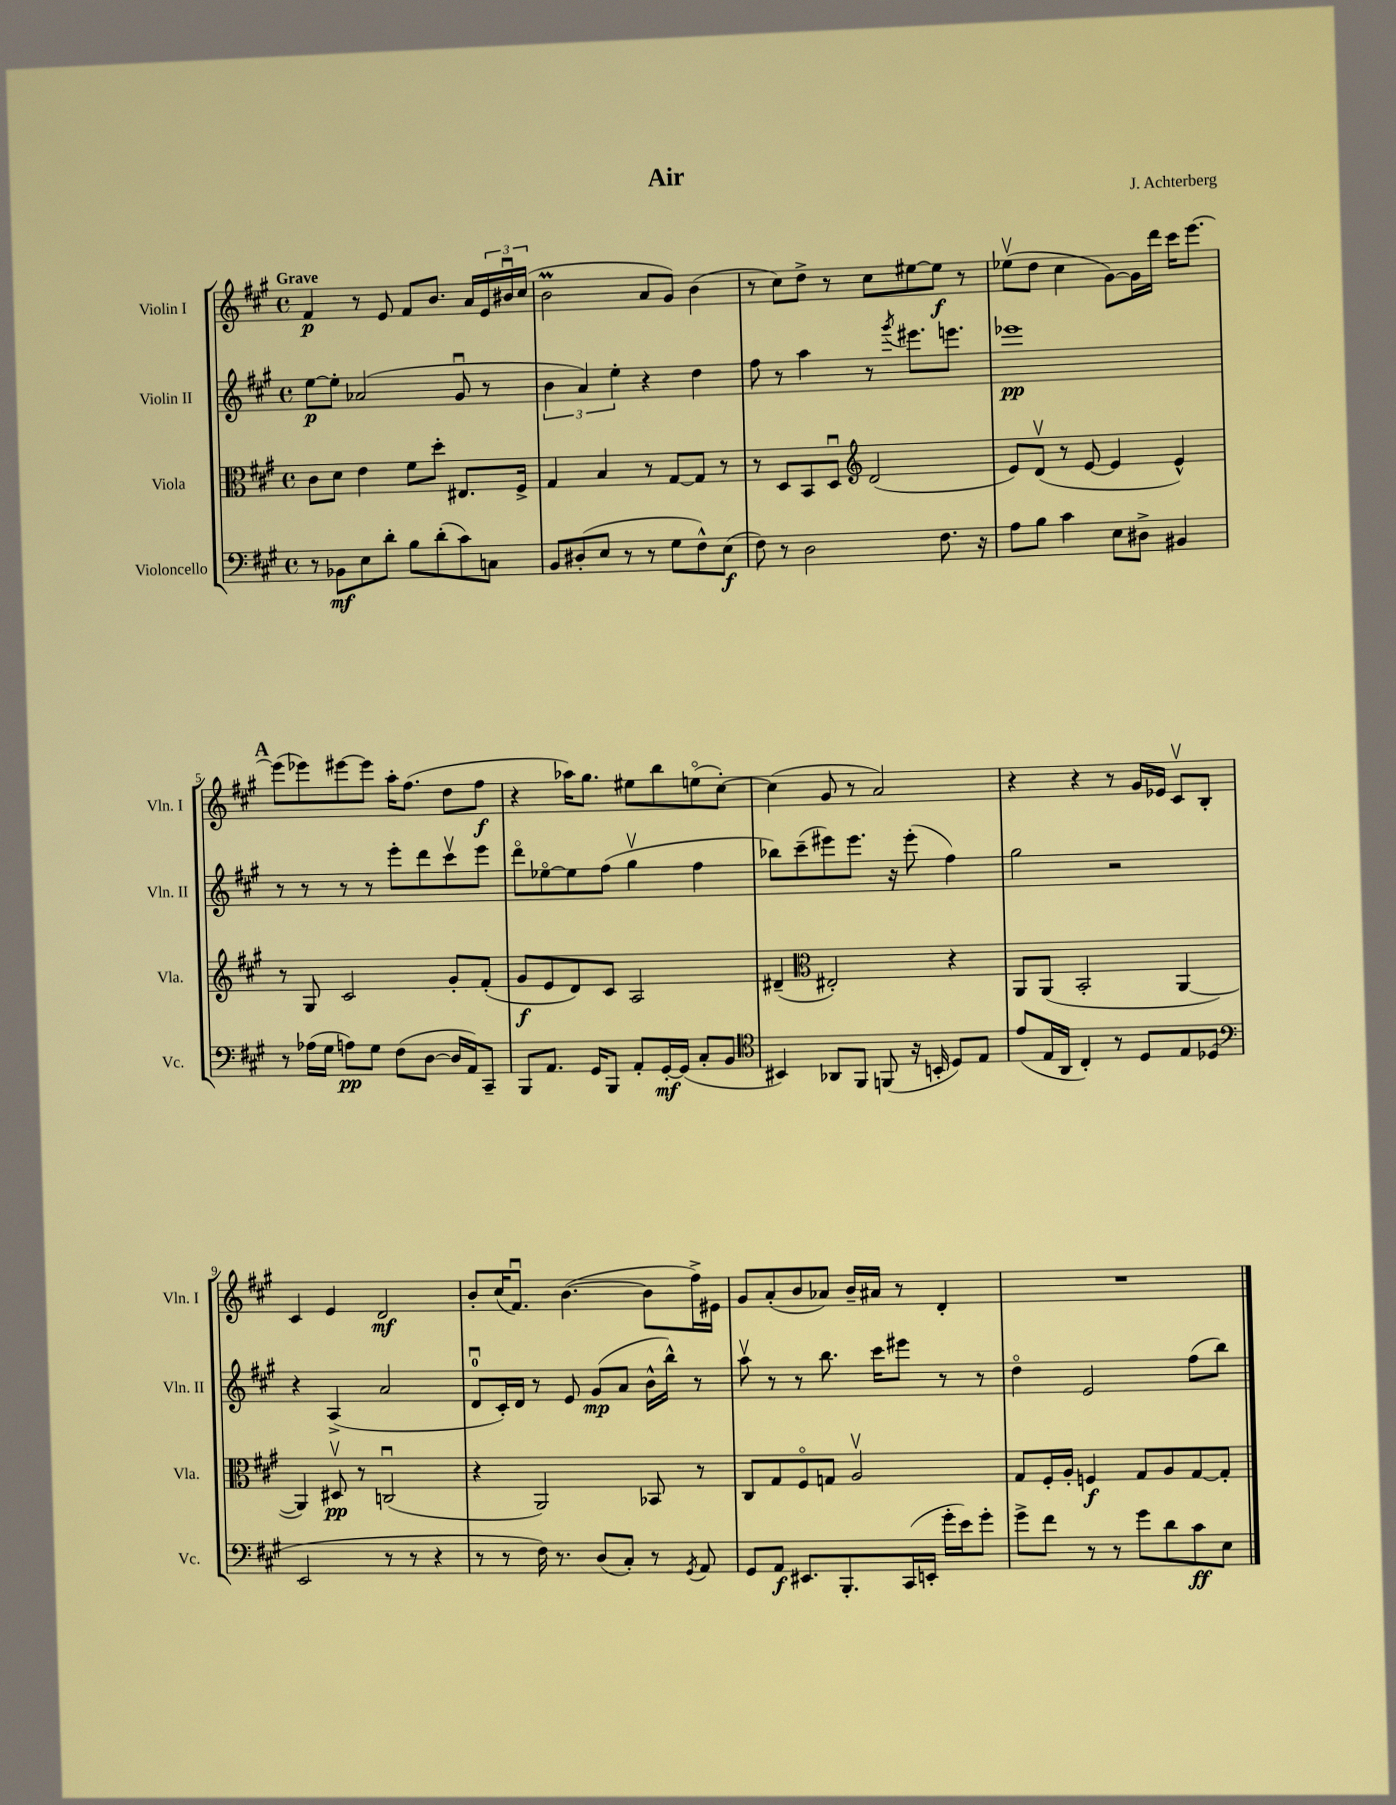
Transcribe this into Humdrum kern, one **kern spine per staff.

**kern	**kern	**kern	**kern
*staff4	*staff3	*staff2	*staff1
*clefF4	*clefC3	*clefG2	*clefG2
*k[f#c#g#]	*k[f#c#g#]	*k[f#c#g#]	*k[f#c#g#]
*M4/4	*M4/4	*M4/4	*M4/4
*met(c)	*met(c)	*met(c)	*met(c)
8r	8c#\L	[8ee\L	4f#/
8BB-\L	8d\J	8ee'\]J	.
8E\	4e\	(2a-/	8r
8d'\J	.	.	8e/
8B\L	8f#\L	.	8f#/L
(8d'\	8dd'\J	.	8.b/J
8c#\)	8.E#/L	8g#u/	.
.	.	.	16a/LL
8C\J	.	8r	24e/
.	.	.	24b#u/
.	16F#^/Jk	.	.
.	.	.	(24cc#/JJ
=	=	=	=
8BB/L	4G#/	6b\	2b\
(8D#'/	.	.	.
.	.	6a/)	.
8E/J	4B/	.	.
.	.	6ee'\	.
8r	.	.	.
8r	8r	4r	8a/L
8G#\L	[8G#/L	.	8g#/J)
8F#^^\)	8G#/]J	4dd\	(4b\
(8E\J	8r	.	.
=	=	=	=
8F#\)	8r	8ff#\	8r
8r	8D/L	8r	8cc#\L)
2D\	8BB/	4aa\	8dd^\J
.	8Du/J	.	8r
*	*clefG2	*	*
.	(2d/	8r	8cc#\L
.	.	8qggg#/	.
.	.	8.eee#\L	[8ee#\
8.F#\	.	.	8ee#\]J
.	.	8.eee\J	.
.	.	.	8r
16r	.	.	.
=	=	=	=
8A\L	8e/L)	1eee-	(8ee-v\L
8B\J	(8dv/J	.	8dd\J
4c#\	8r	.	4cc#\
.	[8e/	.	.
8E\L	4e/]	.	[8g#\L)
8D#^\J	.	.	16g#\]L
.	.	.	16ddd\JJ
4BB#/	4e^^/)	.	16ccc#\LK
.	.	.	[8.eee\J
=	=	=	=
8r	8r	8r	(8eee\]L
(16A-\LL	8G#/	8r	8eee-\)
16G#\JJ	.	.	.
8A\L)	2c#/	8r	[8eee#\
8G#\J	.	8r	8eee#\]J
(8F#\L	.	8eee'\L	16aa'\LK
.	.	.	(8.ff#\J
[8D\J	.	8ddd\	.
16D/]LL	8g#'/L	8ccc#v\	8dd\L
16AA/J)	.	.	.
8CC#~/J	(8f#'/J	8eee\J	8ff#\J
=	=	=	=
8BBB/L	8g#/L	8dddo\L	4r
8.AA/J	8e/	[8ee-o\	.
.	8d/)	8ee-\]	16aa-\LK)
16GG#/LK	.	.	8.gg#\J
8BBB/J	8c#/J	(8ff#\J	.
8AA'/L	2A/	4gg#v\	8ee#\L
[16GG#'/L	.	.	8bb\
(16GG#/]JJ	.	.	.
8C#'/L	.	4ff#\	(8eeo\
8BB/J	.	.	[8cc#'\J)
=	=	=	=
*clefC4	*	*	*
4BB#/)	(4d#~/	8bb-\L)	(4cc#\]
.	.	(8ccc#~\	.
*	*clefC3	*	*
8AA-/L	2E#'/)	8eee#\)	8g#/
8FF#/J	.	8.eee#\J	8r
(8FF/	.	.	2a/)
.	.	16r	.
16r	.	(8eee#'\	.
16BB'/	.	.	.
8D/L)	4r	4ff#\)	.
8E/J	.	.	.
=	=	=	=
(8e/L	8AA/L	2gg#\	4r
16E/L	(8AA/J	.	.
16AA/JJ	.	.	.
4C#'/)	2BB'/	.	4r
8r	.	2r	8r
8D/L	.	.	16g#/LL
.	.	.	16e-/JJ
8E/	[4AA/	.	8c#v/L
(8D-/J	.	.	8B'/J
=	=	=	=
*clefF4	*	*	*
2EE/	4AA/])	4r	4c#/
.	8D#v/	(4A^/	4e/
.	8r	.	.
8r	(2Cu/	2a/	2d/
8r	.	.	.
4r	.	.	.
=	=	=	=
8r	4r	8du/L	8b'/L
8r	.	16c#'/L)	(16cc#/K
.	.	16d/JJ	8.f#u/J)
16F#\)	2AA/)	8r	.
8.r	.	.	.
.	.	8e/	([4.b\
(8D/L	.	(8g#/L	.
8C#'/J)	.	8a/J	.
8r	8BB-/	16b^^\LL	8b\]L
.	.	16bb^^\JJ)	.
8qGG#/	.	.	.
8AA/	8r	8r	16ff#^\L)
.	.	.	16e#\JJ
=	=	=	=
8GG#/L	8C#/L	8aav\	8g#/L
8AA/J	8G#/	8r	(8a'/
8.EE#/L	8F#o/	8r	8b/
.	8G/J	8.bb\	8a-/J)
8.BBB'/	.	.	.
.	2Av/	.	16b~/LL
.	.	16ccc#\LK	16a#/JJ
(16CC#/L	.	8eee#\J	8r
16EE'/JJ	.	.	.
16g#'\LL	.	8r	4d'/
16e\J)	.	.	.
8g#'\J	.	8r	.
=	=	=	=
8g#^\L	8G#/L	4ddo\	1r
8f#\J	16F#'/L	.	.
.	16A'/JJ	.	.
8r	4F/	2e/	.
8r	.	.	.
8g#\L	8G#/L	.	.
8d\	8A/	.	.
8c#\	[8G#/	(8ff#\L	.
8E\J	8G#'/]J	8bb\J)	.
==	==	==	==
*-	*-	*-	*-
